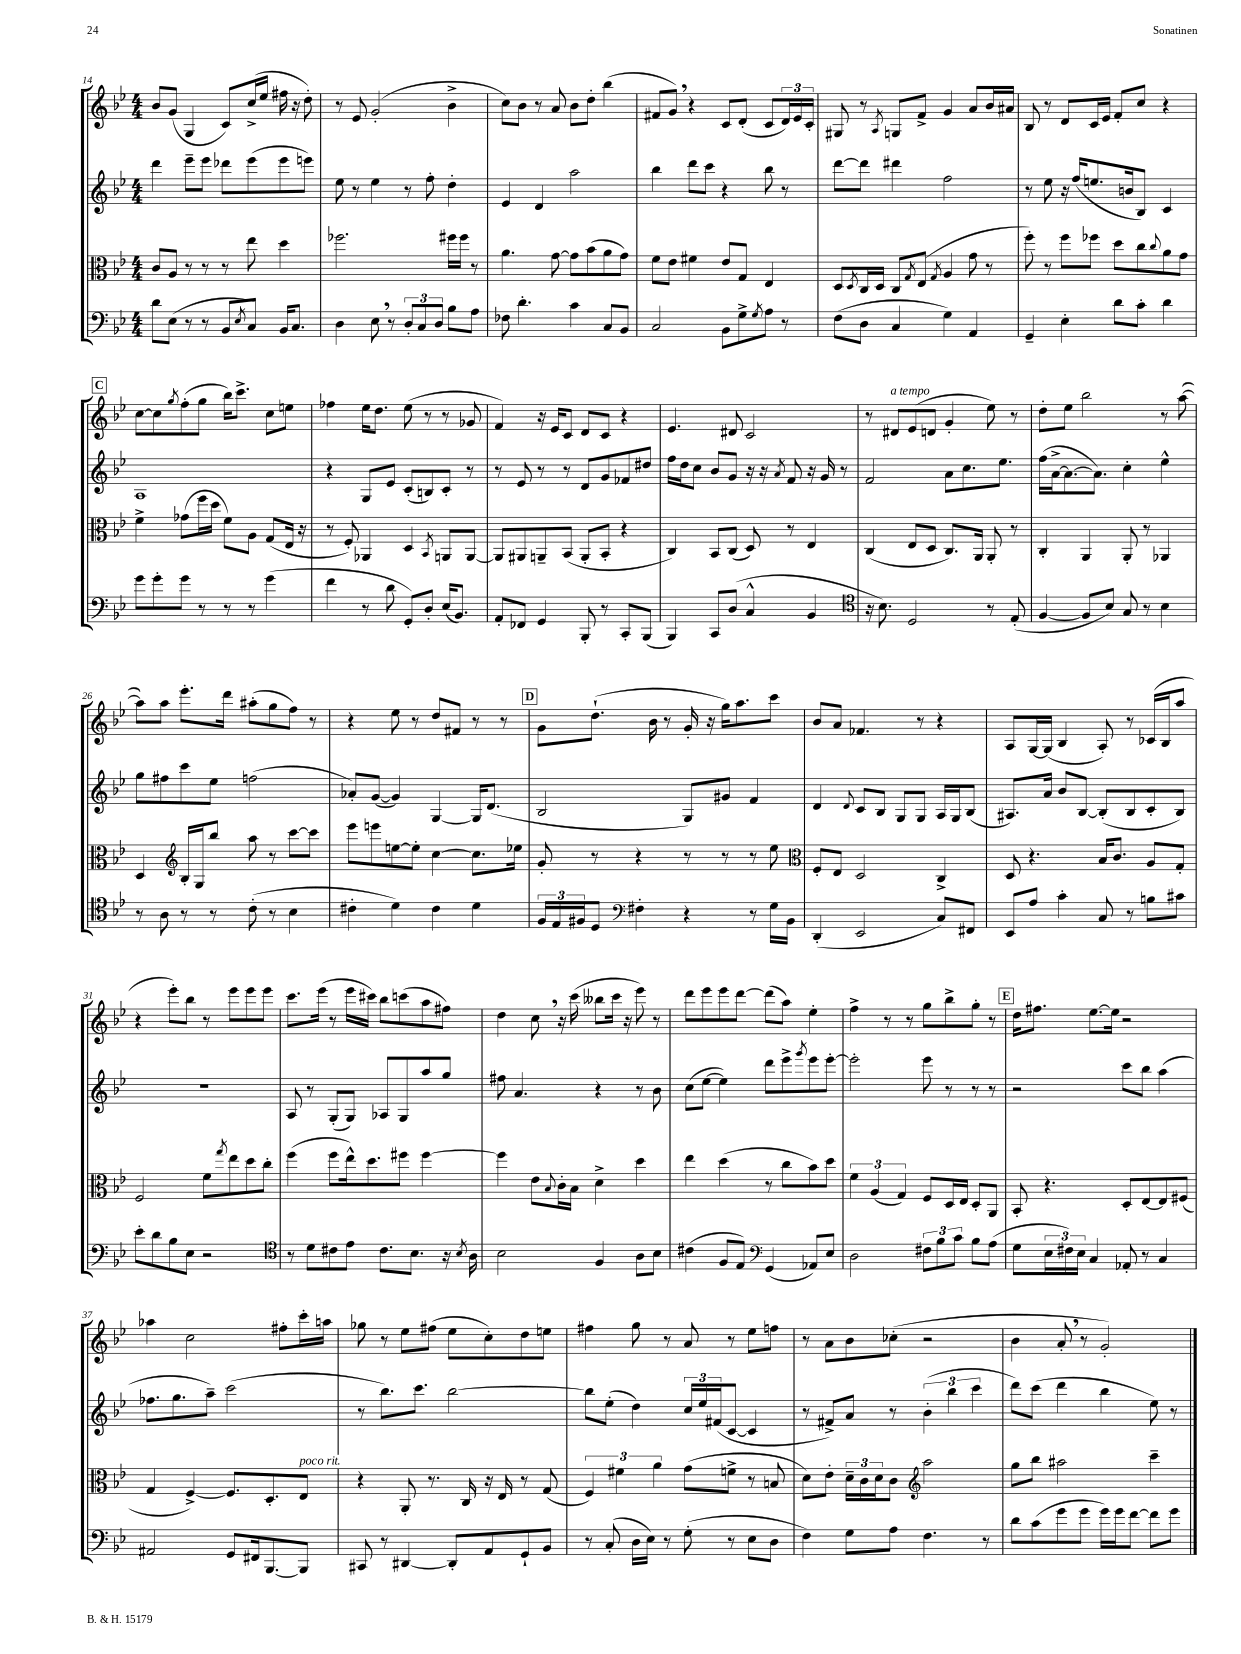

**kern	**kern	**kern	**kern
*part4	*part3	*part2	*part1
*staff4	*staff3	*staff2	*staff1
*clefF4	*clefC3	*clefG2	*clefG2
*k[b-e-]	*k[b-e-]	*k[b-e-]	*k[b-e-]
*M4/4	*M4/4	*M4/4	*M4/4
=14	=14	=14	=14
8d\L	8c/L	4ddd\	8b-/L
(8E-\J	8A/J	.	(8g/J
8r	8r	8eee-~\L	4G/
8r	8r	8eee-\J	.
8BB-/L	8r	8ddd-X\L	8c/L)
8qE-/	.	.	.
8C/J)	8ee-\	(8eee-\	(16cc^/L
.	.	.	16ee-/JJ
16BB-/KL	4dd\	8eee-\	16ff#X\
8.C/J	.	.	16r
.	.	8eeen\J)	8dd'\)
=15	=15	=15	=15
4D\	2.ff-X\	8ee-\	8r
.	.	8r	8e-/
8E-,\	.	4ee-\	(2g'/
8r	.	.	.
12D'/L	.	8r	.
12C/	.	.	.
.	.	8ff'\	.
12D/J	.	.	.
8B-\L	16ff#X\LL	4dd'\	4b-^\
.	16ff#\JJ	.	.
8A\J	8r	.	.
=16	=16	=16	=16
8F-X\	4.a\	4e-/	8cc\L)
4.d'\	.	.	8b-\J
.	.	4d/	8r
.	[8g\	.	8a/
4c\	8g\L]	2aa\	8b-\L
.	(8b-\	.	8dd'\J
8C/L	8a\	.	(4bb-\
8BB-/J	8g\J)	.	.
=17	=17	=17	=17
2C/	8f\L	4bb-\	8f#X/L
.	8e-\J	.	8g,/J)
.	4f#X\	8ddd\L	4r
.	.	8ccc\J	.
8BB-\L	8e-/L	4r	8c/L
8G^\	8G/J	.	(8d'/J
8qG/	.	.	.
8A\J	4E-/	8bb-\	8c/L
8r	.	8r	24d/L)
.	.	.	24e-/
.	.	.	24c'/JJ
=18	=18	=18	=18
(8F\L	8D/L	[8ddd\L	8G#X/
.	8qD/	.	.
8D\J	16C/L	8ddd\J]	8r
.	16D/JJ	.	.
.	.	.	8qA/
4C/	8C/L	4ddd#X\	8Gn/L
.	8qG/	.	.
.	(8E-/J	.	8f^/J
.	8qG/	.	.
4G\)	4A/	2ff\	4g/
4AA/	8g\	.	8a/L
.	8r	.	16b-/L
.	.	.	16a#X/JJ
=19	=19	=19	=19
4GG~/	8ff'\)	8r	8B-/
.	8r	8ee-\	8r
4E-'\	8ff\L	16r	8d/L
.	.	(16ff/KL	.
.	8ff-X\J	8.een/	16c/L
.	.	.	16e-/JJ
8d\L	8dd\L	.	8f'/L
.	.	16bn/k	.
8c'\J	8cc\	8B-/J)	8cc/J
.	8qqcc/	.	.
4d\	8a\	4c/	4r
.	8g\J	.	.
!!LO:LB:g=z
!!LO:REH:place=s1:t=C
=20	=20	=20	=20
8g\L	4f^\	1A	[8cc\L
8g'\	.	.	8cc\]
.	.	.	8qgg/
8g\J	(8g-X\L	.	(8ff'\
8r	16ff\L	.	8gg\J
.	16dd\JJ	.	.
8r	8f\L)	.	16bb-\KL)
.	.	.	8.ccc^\J
8r	8A\J	.	.
(4g\	(8G/L	.	8cc\L
.	16E-/Jk	.	8een\J
.	16r	.	.
=21	=21	=21	=21
4f\	8r	4r	4ff-X\
.	8F'/)	.	.
8r	4AA-X/	8G/L	16ee-\KL
.	.	.	8.dd\J
8d\	.	8e-/J	.
8GG'/L)	4D/	(8c'/L	(8ee-\
8D'/J	.	8Bn/)	8r
.	8qBB-/	.	.
(16E-/KL	8AAn/L	8c'/J	8r
8.BB-/J)	.	.	.
.	[8AA/J	8r	8g-X/
=22	=22	=22	=22
8AA'/L	8AA/L]	8r	4f/)
8FF-X/J	8AA#X/	8e-/	.
4GG/	8AAn~/	8r	16r
.	.	.	16e-/KL
.	(8BB-/J	8r	8c/J
8BBB-'/	8AA'/L	8d/L	8d/L
8r	8BB-'/J	8g/	8c/J
8CC'/L	4r	8f-X/	4r
(8BBB-/J	.	8dd#X/J	.
=23	=23	=23	=23
4BBB-/)	4C/)	16ff\LL	4.e-/
.	.	16dd\J	.
.	.	8cc\J	.
8CC/L	8BB-/L	8b-/L	.
(8D/J	(8C/J	8g/J	8d#X/
4C^^/	8D/)	16r	2c/
.	.	16r	.
.	.	8qa/	.
.	8r	8f/	.
4BB-/	4E-/	16r	.
.	.	16g/	.
.	.	8r	.
=24	=24	=24	=24
*clefC4	*	*	*
16r	(4C/	2f/	8r
8.B-\)	.	.	.
!	!	!	!LO:TX:a:i:t=a tempo
.	.	.	8d#X/L
2D/	8E-/L	.	(8e-/
.	8D/J	.	8dn/J
.	8.C/L)	8a\L	4g'/
.	.	8.cc\	.
.	16AA/Jk	.	.
8r	8AA'/	.	8ee-\)
.	.	8.ee-\J	.
(8E-'/	8r	.	8r
=25	=25	=25	=25
[4F/	4C'/	(16ff\LL	8dd'\L
.	.	[16a^\J	.
.	.	8.a\_	8ee-\J
8F/L]	4AA/	.	2bb-\
.	.	8.a\J])	.
8B-/J)	.	.	.
8G/	8AA'/	4cc'\	.
8r	8r	.	.
4B-\	4AA-X/	4ee-^^\	8r
.	.	.	([8aa\
!!LO:LB:g=z
=26	=26	=26	=26
8r	4D/	8gg\L	8aa\L])
8A\	.	8ff#X\	8aa\J
*	*clefG2	*	*
8r	16B-'/LL	8ccc\	8.eee-'\L
.	16G/J	.	.
8r	8bb-/J	8ee-\J	.
.	.	.	16ddd\Jk
(8c'\	8aa\	(2ffn\	(8aa#X'\L
8r	8r	.	8gg\
4B-\	[8ccc\L	.	8ff\J)
.	8ccc\J]	.	8r
=27	=27	=27	=27
4c#X'\	8eee-\L	8a-X'/L)	4r
.	8eeen\	([8g/J	.
4d\)	[8een\	4g/])	8ee-\
.	8ee'\J]	.	8r
4c#\	[4cc\	[4G/	8dd/L
.	.	.	8f#X/J
4d\	8.cc\L]	16G/KL]	8r
.	.	(8.d/J	.
.	.	.	8r
.	16ee-X\Jk	.	.
!!LO:REH:place=s1:t=D
=28	=28	=28	=28
24F/LL	8g'/	2B-/	8g\L
24E-/	.	.	.
24F#X/J	.	.	.
8D/J	8r	.	(8.dd`\J
*clefF4	*	*	*
4F#X'\	4r	.	.
.	.	.	16b-\
.	.	.	8r
4r	8r	8G/L)	16g'/
.	.	.	16r
.	8r	8g#X/J	16gg\KL)
.	.	.	8.aa\
8r	8r	4f/	.
16G\LL	8ee-\	.	8ccc\J
16BB-\JJ	.	.	.
=29	=29	=29	=29
*	*clefC3	*	*
(4DD'/	8F'/L	4d/	8b-/L
.	8E-/J	.	8a/J
.	.	8qqd/	.
2EE-/	2D/	8c/L	4.f-X/
.	.	8B-/J	.
.	.	8G/L	.
.	.	8G/J	8r
8C/L)	4C^/	16A/LL	4r
.	.	16G/J	.
8FF#X/J	.	(8B-/J	.
=30	=30	=30	=30
8EE-/L	8D/	8.A#X/L)	8A/L
8A/J	4.r	.	[16G/L
.	.	16a/Jk	(16G/JJ]
4c'\	.	8b-/L	4B-/
.	.	[8B-/J	.
8C/	16B-/KL	(8B-'/L]	8A'/)
.	8.c/J	.	.
8r	.	8B-/	8r
8Bn\L	8A/L	8c'/	(16c-X/LL
.	.	.	16B-/J
8c#X\J	8G'/J	8B-/J)	8aa/J
!!LO:LB:g=z
=31	=31	=31	=31
8e-'\L	2F/	1r	4r
8d\	.	.	.
8B-\	.	.	8eee-'\L)
8E-\J	.	.	8bb-\J
2r	8f\L	.	8r
.	8qgg/	.	.
.	8ee-\	.	8eee-\L
.	8dd\	.	8eee-\
.	8cc'\J	.	8eee-\J
=32	=32	=32	=32
*clefC4	*	*	*
8r	(4ff\	8A/	8.ccc\L
8d\L	.	8r	.
.	.	.	(16eee-\Jk
8c#X\	8ff\L	(8G'/L	8r
8e-\J	16ee-^^\k)	8G/J)	16eee-\LL
.	8.dd\	.	16ccc#X\JJ)
8.c#\L	.	8A-X/L	8bb-\L
.	8ff#X\J	8G/	(8cccn\
8.B-\J	.	.	.
.	[4ff#\	8aa/	8aa\
16r	.	8gg/J	8ff#X\J)
8qB-/	.	.	.
16A\	.	.	.
=33	=33	=33	=33
2B-\	4ff#\]	8ff#X\	4dd\
.	.	4.a/	.
.	8e-\L	.	8cc,\
.	8qqB-/	.	.
.	16c'\L	.	16r
.	16B-\JJ	.	(16ccc\
4F/	4d^\	4r	8bb--X\L
.	.	.	16ccc\Jk
.	.	.	16r
8A\L	4dd\	8r	8eee-\)
8B-\J	.	8b-\	8r
=34	=34	=34	=34
(4c#X\	4ee-\	(8cc\L	8ddd\L
.	.	[8ee-\J	8eee-\
8F/L	(4dd\	4ee-\])	8eee-\
8E-/J)	.	.	[8ddd\J
*clefF4	*	*	*
(4GG/	8r	8ddd\L	(8ddd\L]
.	8cc\L	8eee-^\	8aa\J)
.	.	8qggg/	.
8AA-X/L)	8b-\)	8eee-\	4ee-'\
8E-/J	8dd\J	[8eee-'\J	.
=35	=35	=35	=35
2D\	6f\	2eee-'\]	4ff^\
.	(6A/	.	.
.	.	.	8r
.	6G/)	.	.
.	.	.	8r
12F#X\L	8F/L	8eee-\	8gg\L
12B-\	.	.	.
.	16D/L	8r	8bb-^\
12c\J	.	.	.
.	16E-/JJ	.	.
8B-\L	8D'/L	8r	8gg'\J
(8A\J	8AA/J	8r	8r
!!LO:REH:place=s1:t=E
=36	=36	=36	=36
8G\L	8BB-'/	2r	16dd\KL
.	.	.	8.ff#X\J
24E-\L	4.r	.	.
24F#X\)	.	.	.
24E-\JJ	.	.	.
4C/	.	.	[8.ee-\L
.	.	.	16ee-\Jk]
8AA-X'/	8D'/L	8ccc\L	2r
8r	[8E-/	8bb-\J	.
4C/	8E-/]	(4aa\	.
.	(8F#X/J	.	.
!!LO:LB:g=z
=37	=37	=37	=37
2AA#X/	4G/	8.ff-X\L	4aa-X\
.	.	8.gg\	.
.	[4F^/)	.	2cc\
.	.	8aa~\J)	.
8GG/L	8.F/L]	(2ccc\	.
16FF#X/k	.	.	.
[8.BBB-/	8.D'/	.	.
.	.	.	8ff#X'\L
!	!LO:TX:a:i:t=poco rit.	!	!
8BBB-/J]	8E-/J	.	16ccc'\L
.	.	.	16aan\JJ
=38	=38	=38	=38
8CC#X/	4r	8r	8gg-X\
8r	.	8.bb-\L)	8r
[4DD#X/	8AA'/	.	8ee-\L
.	.	8.ccc\J	.
.	8.r	.	(8ff#X\J
8DD#'/L]	.	[2bb-\	8ee-\L
.	16C/	.	.
8AA/	16r	.	8cc'\)
.	16E-/	.	.
8GG`/	8r	.	8dd\
8BB-/J	(8G/	.	8een\J
=39	=39	=39	=39
8r	6F/)	8bb-\L]	4ff#X\
(8C'/	.	(8ee-'\J	.
.	6f#X\	.	.
16D\LL	.	4dd\)	8gg\
16E-\JJ)	.	.	.
.	6a\	.	.
8r	.	.	8r
(8G'\	(8g\L	24cc/LL	8a/
.	.	24ee-/	.
.	.	(24f#X/J	.
8r	8fn^\J	[8c/J	8r
8E-\L	8r	4c/]	8ee-\L
8D\J	8Bn/	.	8ffn\J
=40	=40	=40	=40
4F\)	8d\L)	8r	8r
.	8e-'\J	8f#X^/L)	8a\L
8G\L	24d~\LL	8a/J	8b-\
.	24c\	.	.
.	24d\J	.	.
8A\J	8c\J	8r	(8cc-X'\J
*	*clefG2	*	*
4.F\	2aa\	(6b-'\	2r
.	.	6bb-\	.
.	.	6ccc\	.
8r	.	.	.
=41	=41	=41	=41
8d\L	8gg\L	8ddd\L)	4b-\
(8c\	8bb-\J	(8ccc\J	.
8g\	2aa#X\	4ddd\	8a',/
8g\J	.	.	8r
16g\LL)	.	4bb-\	2g'/)
16g\J	.	.	.
[8f\J	.	.	.
8f\L]	4ccc~\	8ee-\)	.
8g\J	.	8r	.
==	==	==	==
*-	*-	*-	*-
